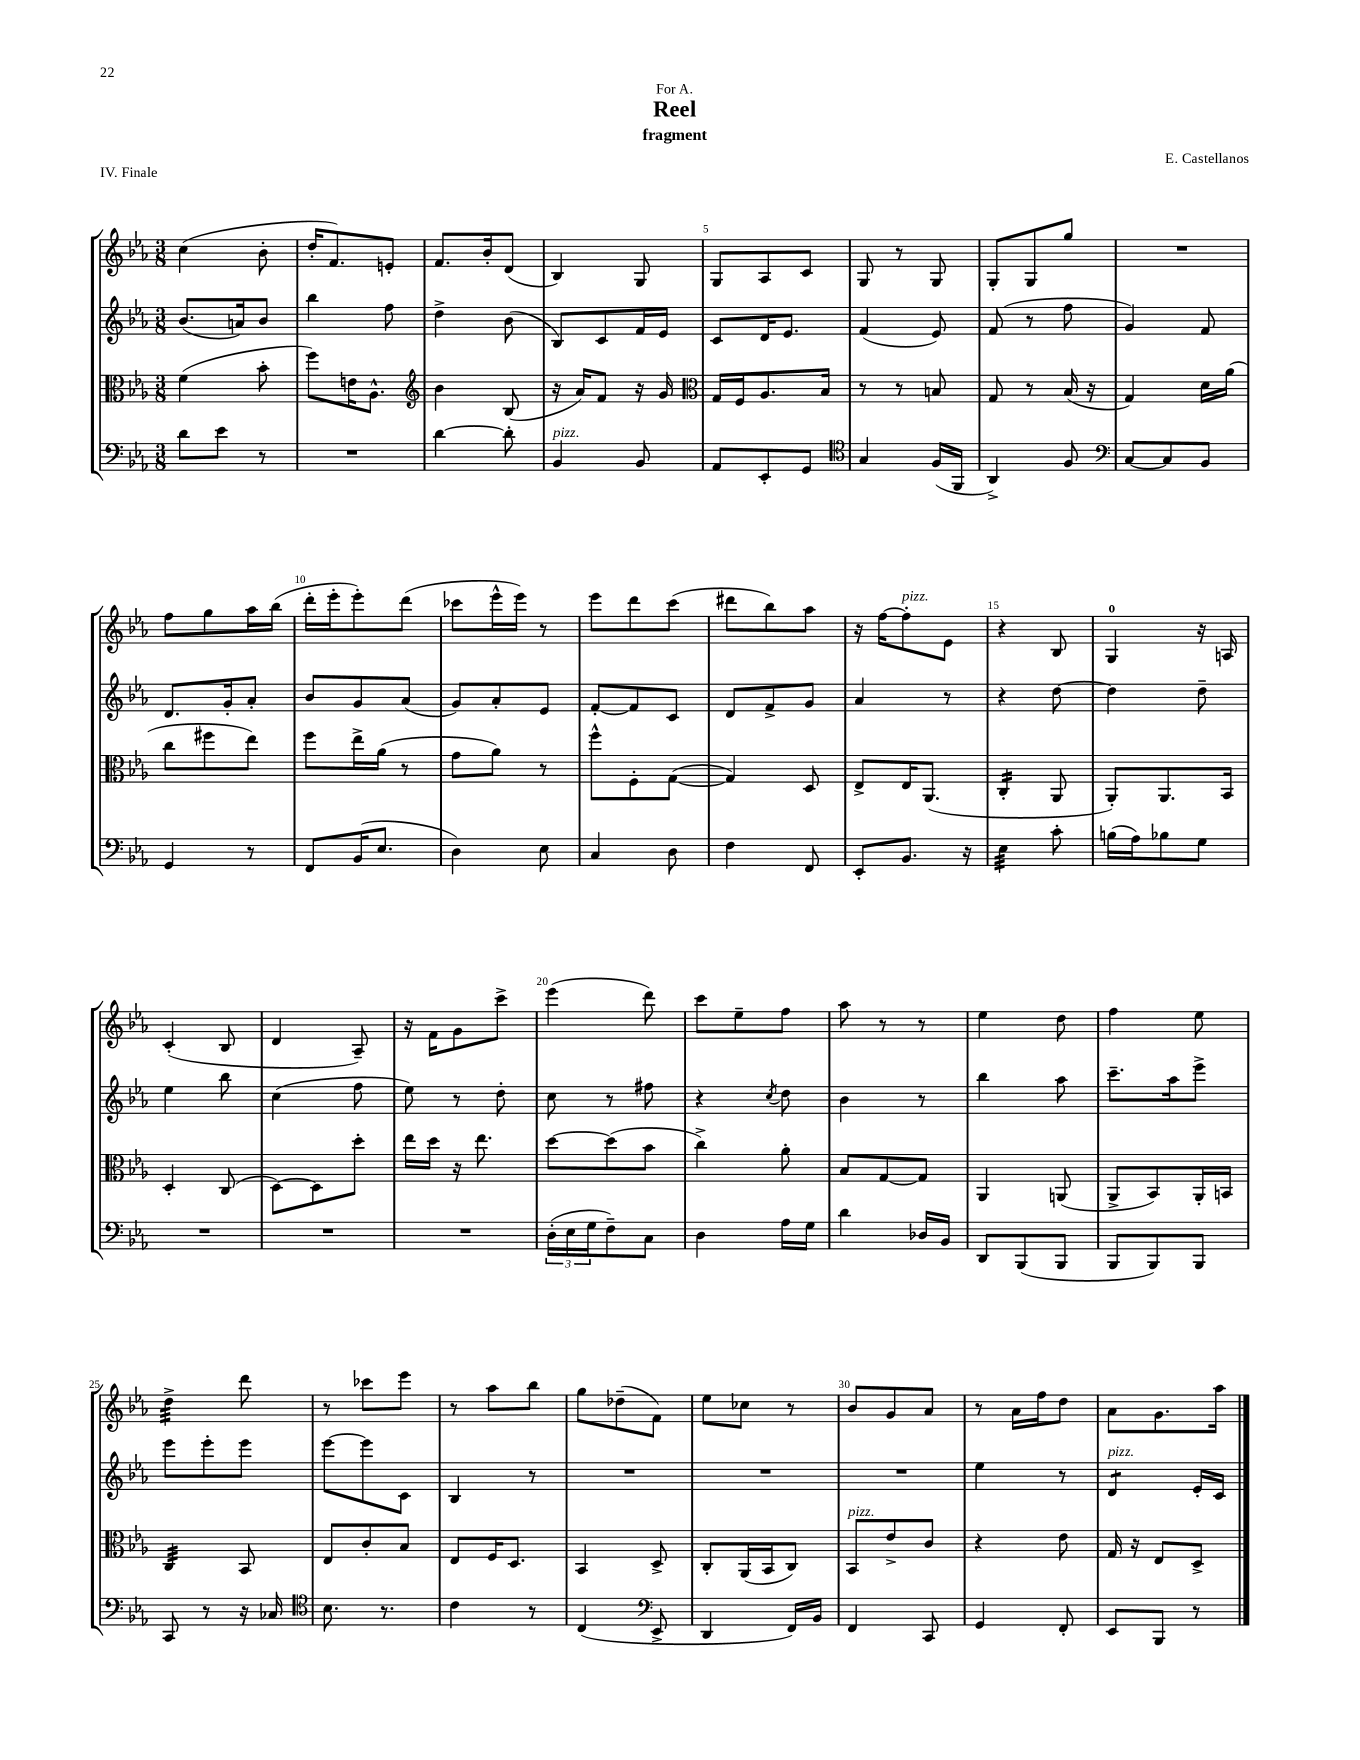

**kern	**kern	**kern	**kern
*staff4	*staff3	*staff2	*staff1
*clefF4	*clefC3	*clefG2	*clefG2
*k[b-e-a-]	*k[b-e-a-]	*k[b-e-a-]	*k[b-e-a-]
*M3/8	*M3/8	*M3/8	*M3/8
8d\L	(4f\	(8.b-/L	(4cc\
8e-\J	.	.	.
.	.	16a/k)	.
8r	8b-'\	8b-/J	8b-'\
=	=	=	=
4.r	8ff\L)	4bb-\	16dd'/LK
.	.	.	8.f/)
.	16e\K	.	.
.	8.A-^^\J	.	.
.	.	8ff\	8e'/J
=	=	=	=
*	*clefG2	*	*
[4d\	4b-\	4dd^\	8.f/L
.	.	.	16b-'/k
8d'\]	(8B-/	(8b-\	(8d/J
=	=	=	=
4BB-/	16r	8B-/L)	4B-/)
.	16a-/LK)	.	.
.	8f/J	8c/	.
8BB-/	16r	16f/L	8G/
.	16g/	16e-/JJ	.
=	=	=	=
*	*clefC3	*	*
8AA-/L	16G/LL	8c/L	8G/L
.	16F/J	.	.
8EE-'/	8.A-/	16d/K	8A-/
.	.	8.e-/J	.
8GG/J	.	.	8c/J
.	16B-/Jk	.	.
=	=	=	=
*clefC4	*	*	*
4G/	8r	(4f/	8G/
.	8r	.	8r
(16F/LL	8B/	8e-/)	8G/
16FF/JJ	.	.	.
=	=	=	=
4AA-^/)	8G/	(8f/	8G'/L
.	8r	8r	8G/
8F/	(16B-/	8ff\	8gg/J
.	16r	.	.
=	=	=	=
*clefF4	*	*	*
[8C/L	4G/)	4g/)	4.r
8C/]	.	.	.
8BB-/J	16d\LL	8f/	.
.	(16a-\JJ	.	.
=	=	=	=
4GG/	8cc\L	8.d/L	8ff\L
.	8ff#\	.	8gg\
.	.	16g'/k	.
8r	8ee-\J)	8a-'/J	16aa-\L
.	.	.	(16bb-\JJ
=	=	=	=
8FF/L	8ff\L	8b-/L	16ddd'\LL
.	.	.	16eee-'\J
(16BB-/K	16ee-^\L	8g/	8eee-'\)
8.E-/J	(16a-\JJ	.	.
.	8r	(8a-/J	(8ddd\J
=	=	=	=
4D\)	8g\L	8g/L)	8ccc-\L
.	8a-\J)	8a-'/	16eee-^^\L
.	.	.	16eee-\JJ)
8E-\	8r	8e-/J	8r
=	=	=	=
4C/	8ff^^\L	[8f'/L	8eee-\L
.	8F'\	8f/]	8ddd\
8D\	([8G\J	8c/J	(8ccc\J
=	=	=	=
4F\	4G/])	8d/L	8ddd#\L
.	.	8f^/	8bb-\)
8FF/	8D/	8g/J	8aa-\J
=	=	=	=
8EE-'/L	8E-^/L	4a-/	16r
.	.	.	[16ff\LK
8.BB-/J	16E-/K	.	8ff'\]
.	(8.AA-/J	.	.
.	.	8r	8e-\J
16r	.	.	.
=	=	=	=
4E-\	4C'/	4r	4r
8c'\	8AA-/	[8dd\	8B-/
=	=	=	=
(16B\LL	8AA-'/L)	4dd\]	4G/
16A-\J)	.	.	.
8B-\	8.AA-/	.	.
8G\J	.	8dd~\	16r
.	16BB-/Jk	.	16A/
=	=	=	=
4.r	4D'/	4ee-\	(4c'/
.	(8C/	8bb-\	8B-/
=	=	=	=
4.r	[8D\L)	(4cc\	4d/
.	8D\]	.	.
.	8dd'\J	8ff\	8A-~/)
=	=	=	=
4.r	16ee-\LL	8ee-\)	16r
.	16dd\JJ	.	16f\LK
.	16r	8r	8g\
.	8.ee-\	.	.
.	.	8dd'\	8ccc^\J
=	=	=	=
(24D'\LL	[8dd\L	8cc\	(4eee-\
24E-\	.	.	.
24G\J	.	.	.
8F~\)	(8dd\]	8r	.
8C\J	8b-\J	8ff#\	8ddd\)
=	=	=	=
4D\	4cc^\)	4r	8ccc\L
.	.	.	8ee-~\
.	.	8qcc/	.
16A-\LL	8a-'\	8dd\	8ff\J
16G\JJ	.	.	.
=	=	=	=
4d\	8B-/L	4b-\	8aa-\
.	[8G/	.	8r
16D-/LL	8G/]J	8r	8r
16BB-/JJ	.	.	.
=	=	=	=
8DD/L	4AA-/	4bb-\	4ee-\
(8BBB-/	.	.	.
8BBB-/J	(8AA/	8aa-\	8dd\
=	=	=	=
8BBB-/L	8AA-^/L	8.ccc~\L	4ff\
8BBB-/)	8BB-/)	.	.
.	.	16aa-\k	.
8BBB-/J	16AA-'/L	8eee-^\J	8ee-\
.	16BB/JJ	.	.
=	=	=	=
8CC/	4C/	8eee-\L	4dd^\
8r	.	8eee-'\	.
16r	8BB-/	8eee-\J	8ddd\
16C-/	.	.	.
=	=	=	=
*clefC4	*	*	*
8.B-\	8E-/L	[8eee-\L	8r
.	8c'/	8eee-\]	8ccc-\L
8.r	.	.	.
.	8B-/J	8c\J	8eee-\J
=	=	=	=
4c\	8E-/L	4B-/	8r
.	16F/K	.	8aa-\L
.	8.D/J	.	.
8r	.	8r	8bb-\J
=	=	=	=
(4C/	4BB-/	4.r	8gg\L
.	.	.	(8dd-~\
*clefF4	*	*	*
8EE-^/	8D^/	.	8f\J)
=	=	=	=
4DD/	8C'/L	4.r	8ee-\L
.	(16AA-/L	.	8cc-\J
.	16BB-/J	.	.
16FF/LL)	8C/J)	.	8r
16BB-/JJ	.	.	.
=	=	=	=
4FF/	8BB-/L	4.r	8b-/L
.	8e-^/	.	8g/
8CC/	8c/J	.	8a-/J
=	=	=	=
4GG/	4r	4ee-\	8r
.	.	.	16a-\LL
.	.	.	16ff\J
8FF'/	8e-\	8r	8dd\J
=	=	=	=
8EE-/L	16G/	4d/	8a-\L
.	16r	.	.
8BBB-/J	8E-/L	.	8.g\
8r	8D^/J	16e-'/LL	.
.	.	16c/JJ	16aa-\Jk
==	==	==	==
*-	*-	*-	*-
